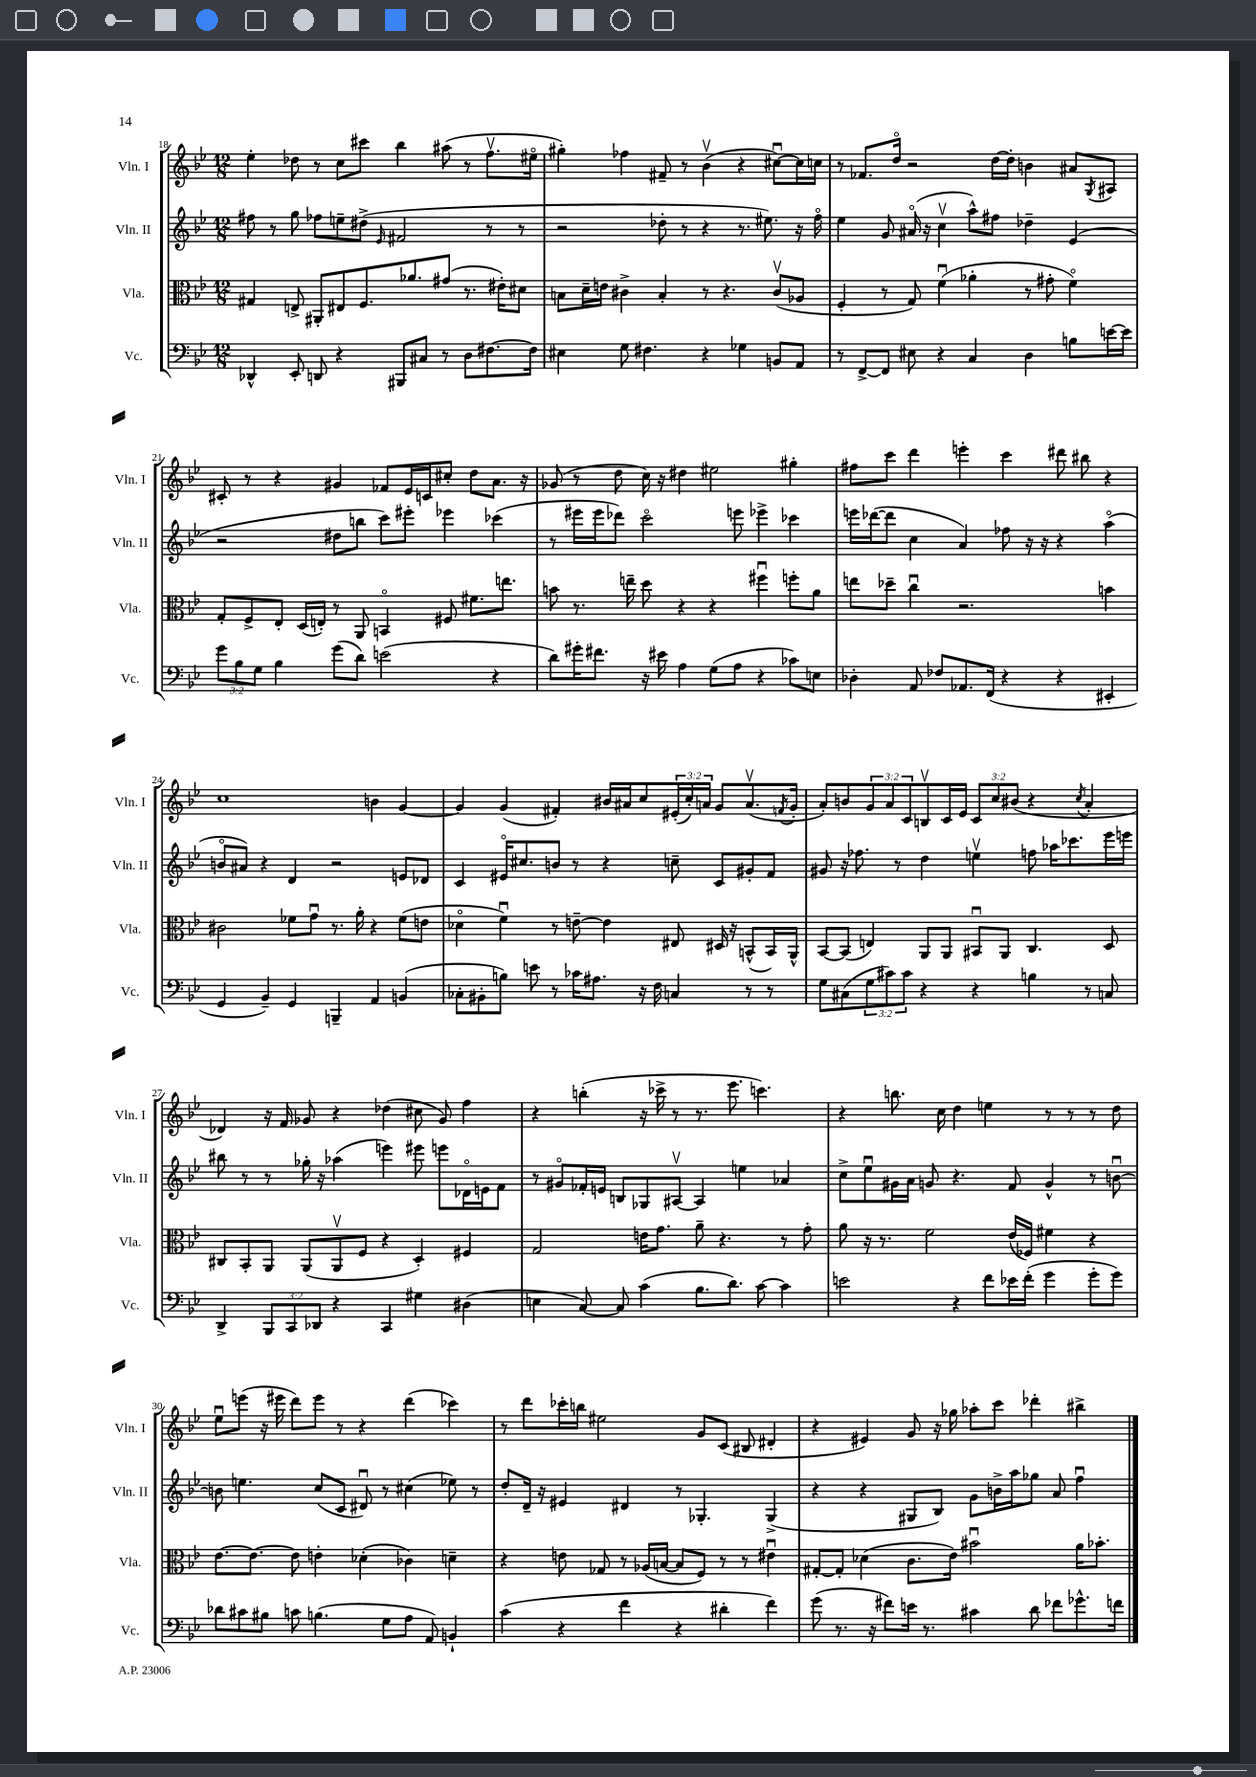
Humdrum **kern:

**kern	**kern	**kern	**kern
*staff4	*staff3	*staff2	*staff1
*clefF4	*clefC3	*clefG2	*clefG2
*k[b-e-]	*k[b-e-]	*k[b-e-]	*k[b-e-]
*M12/8	*M12/8	*M12/8	*M12/8
4DD-^^	4G#	8ff#	4ee-'
.	.	8r	.
8EE-'	8E^	8gg	8dd-
8DD	8AA#'	8ff-	8r
4r	8E#	8ee~	8cc
.	8.F	(8dd#^	8ccc#
.	.	16qqe-	.
8BBB#	.	2f#	4bb-
.	8.a-	.	.
8C#	.	.	.
8r	(8g#	.	(8aa#
8D	8.r	.	8r
[8.F#	.	8r	8.ffv
.	16e#')	.	.
.	8d#	8r	.
16F#]	.	.	16ee#o
=	=	=	=
4E#	8B	2r	4gg#')
.	16d~	.	.
.	16e	.	.
8G	4c#^	.	4ff-
4.F#	.	.	.
.	4B'	8dd-'	8f#~
.	.	8r	8r
4r	8r	4r	(4b-v
.	4.r	.	.
4G-	.	8.r	4r
.	.	8.ee#)	.
8BB	(8c#v	.	[8cc#u)
8AA	8A-	16r	16cc#]
.	.	16ffo	16cc
=	=	=	=
8r	4F'	4ee-	8r
[8FF^	.	.	8.f-
8FF]	8r	8g	.
.	.	.	16ddo
8E#	8G)	(16a#o	2r
.	.	16r	.
4r	(4fu	4ccv	.
4C	4a-'	8aa^^)	.
.	.	8ff#	[16dd
.	.	.	16dd']
4D	8r	4dd-~	4b
.	8g#'	.	.
8B	4fo)	(4e-	8a#
.	.	.	8qG
[16e	.	.	8A#
16e]	.	.	.
=	=	=	=
12g	8G'	2r	8c#'
12B-	.	.	.
.	8F^	.	8r
12G	.	.	.
4B-	8E-'	.	4r
.	(16D	.	.
.	16E')	.	.
(8g	8r	8dd#	4g#
8d)	8AA	8bb	.
(2e	4BBo	8ccc)	8f-
.	.	8eee#'	16e-
.	.	.	16c
.	8F#	4eee-	8cc#'
.	8.f#	.	8dd
4r	.	(4ccc-	8.a
.	8.ee	.	.
.	.	.	16r
=	=	=	=
8d)	8b	8r	(8g-
16g#'	8.r	16eee#	8r
8.f#	.	16eee#	.
.	.	8ddd-)	8dd
.	16ee~	.	.
16r	8dd	2ccco	16cc)
16e#	.	.	16r
4A	4r	.	4dd#
(8G	4r	.	2ee#
8A	.	8eee	.
4r	4ff#u	4eee-^	.
8c-)	8ff'	4ccc-	4gg#'
8E	8a	.	.
=	=	=	=
4D-'	8ee	16eee	8ff#
.	.	([16ddd-	.
.	8dd-~	8ddd-]	8ccc
8AA	4ccu	4cc	4ddd
8F-	.	.	.
8.AA-	2.r	4a)	4eee'
(16FF	.	.	.
4r	.	8ff-	4ccc
.	.	16r	.
.	.	16r	.
4r	.	4r	8ddd#
.	.	.	8bb#
4EE#'	4b	(4aao	4r
=	=	=	=
4GG	2c#	8bo	1cc
.	.	8a#)	.
4BB-~)	.	4r	.
4GG	8f-	4d	.
.	8gu	.	.
4BBB~	8.r	2r	.
.	16a'	.	.
4AA	4r	.	4b
(4BB	(8f-	8e	[4g
.	8e	8d-	.
=	=	=	=
8C-'	4d-o	4c	4g]
8BB#'	.	.	.
8B)	4fu)	16e#o	(4g
.	.	8.cc#	.
8e	.	.	.
8r	8r	8b	4f#')
16c-	[8e~	8r	.
8.A#	.	.	.
.	4e]	4r	16b#
.	.	.	16a#
16r	.	.	8cc
16F	.	.	.
4C	8E#	8cc~	(24e#'
.	.	.	24cc')
.	.	.	24a
.	16D#	8c	8g
.	16r	.	.
8r	(8BB^^	8g#'	(8.av
8r	16BB)	8f	.
.	.	.	8qf
.	16AA^^	.	16g'
=	=	=	=
8G	[8BB-	8g#	8a')
(8C#	(8BB-]	16r	8b
.	.	8.ff-	.
12G	4E)	.	12g
12c#)	.	.	12a
.	.	8r	.
12c#	.	.	12c
4r	8AA	4dd	8Bv
.	8AA	.	16c
.	.	.	16e-
4r	8BB#u	4eev	12c
.	.	.	12cc
.	8AA	.	.
.	.	.	(12b#
4B	4.C	8ff	4r
.	.	16aa-	.
.	.	8.ccc-	.
.	.	.	8qcc
8r	.	.	4a'
8C	8D	16eee-	.
.	.	16eee	.
=	=	=	=
4DD^	8C#	8bb#	4d-)
.	8BB-'	8r	.
12BBB-	8AA	8r	16r
.	.	.	16f
12CC	.	.	.
.	(8AA	16gg-'	8g-
12DD-	.	.	.
.	.	16r	.
4r	8AAv	(4aa-	4r
.	8F	.	.
4CC	4r	4eee)	(4dd-
4G#	4D')	8eee#	8cc#
.	.	8eee	8g-)
(4D#	4F#	16d-o	4ff
.	.	16e	.
.	.	8f	.
=	=	=	=
4E	2G	8r	4r
.	.	8g#o	.
[8C)	.	16f-'	(4bb'
.	.	16e	.
8C]	.	8B	.
(4c	16e	8G-	16r
.	8.g	.	16ccc-^
.	.	[8A#v	8r
8.B-	8a~	4A#]	8.r
.	4.r	.	.
8.d)	.	.	8.eee-
.	.	4ee	.
[8c	.	.	4.ccc)
4c]	8r	4a-	.
.	8g'	.	.
=	=	=	=
2e	8a	8cc^	4r
.	16r	8ee-u	.
.	8.r	.	.
.	.	16g#	8.bb
.	.	16a	.
.	2f	8g	.
.	.	.	16cc
4r	.	4.r	4dd
8f	.	.	4ee
16e-	(16e-	8f	.
(16f'	16F-)	.	.
4g	4f#	4g^^	8r
.	.	.	8r
8g'	4r	8r	8r
8g)	.	[8bu	8dd
=	=	=	=
8d-	[8.e-	8b]	8ee-u
8c#	.	4.ee	(8eee
.	8.e-_	.	.
8B#	.	.	16r
.	.	.	16eee#
8c	8e-]	.	8ddd)
(4.B	4e'	(8cc	8eee#
.	.	8c	8r
.	(4d-'	8d#u)	4r
8G	.	8r	.
8A	4c-)	(4cc#	(4ddd
8AA)	.	.	.
4BB`	4d~	8ee-)	4ccc-)
.	.	8r	.
=	=	=	=
(4c	4r	8dd'	8r
.	.	16d~	8ddd
.	.	16r	.
4r	8e	4e#	16ccc-'
.	.	.	16bb
.	8G-	.	2ee#
4f	8r	4d#	.
.	(16A-	.	.
.	[16B	.	.
4r	8B]	8r	.
.	8F)	4.G-'	8g
4d#'	8r	.	(8c
.	8r	.	8B#
4f)	4e#u	(4G-^	4d#'
=	=	=	=
(8g	[8G#'	4r	4r
8.r	8G#']	.	.
.	(4d-	4r	4e#)
16r	.	.	.
8f#)	.	.	.
16e	8.c	8G#	8g
8.r	.	.	.
.	.	8B-)	16r
.	16e-)	.	16gg-
4c#	2b#u	8g	8aa-'
.	.	16b^	8ccc
.	.	16aa	.
8d	.	8gg-	4ddd-'
8f-	.	8a	.
8.g-^^	16a	4ffu	4bb#^
.	8.b-'	.	.
16f	.	.	.
==	==	==	==
*-	*-	*-	*-
